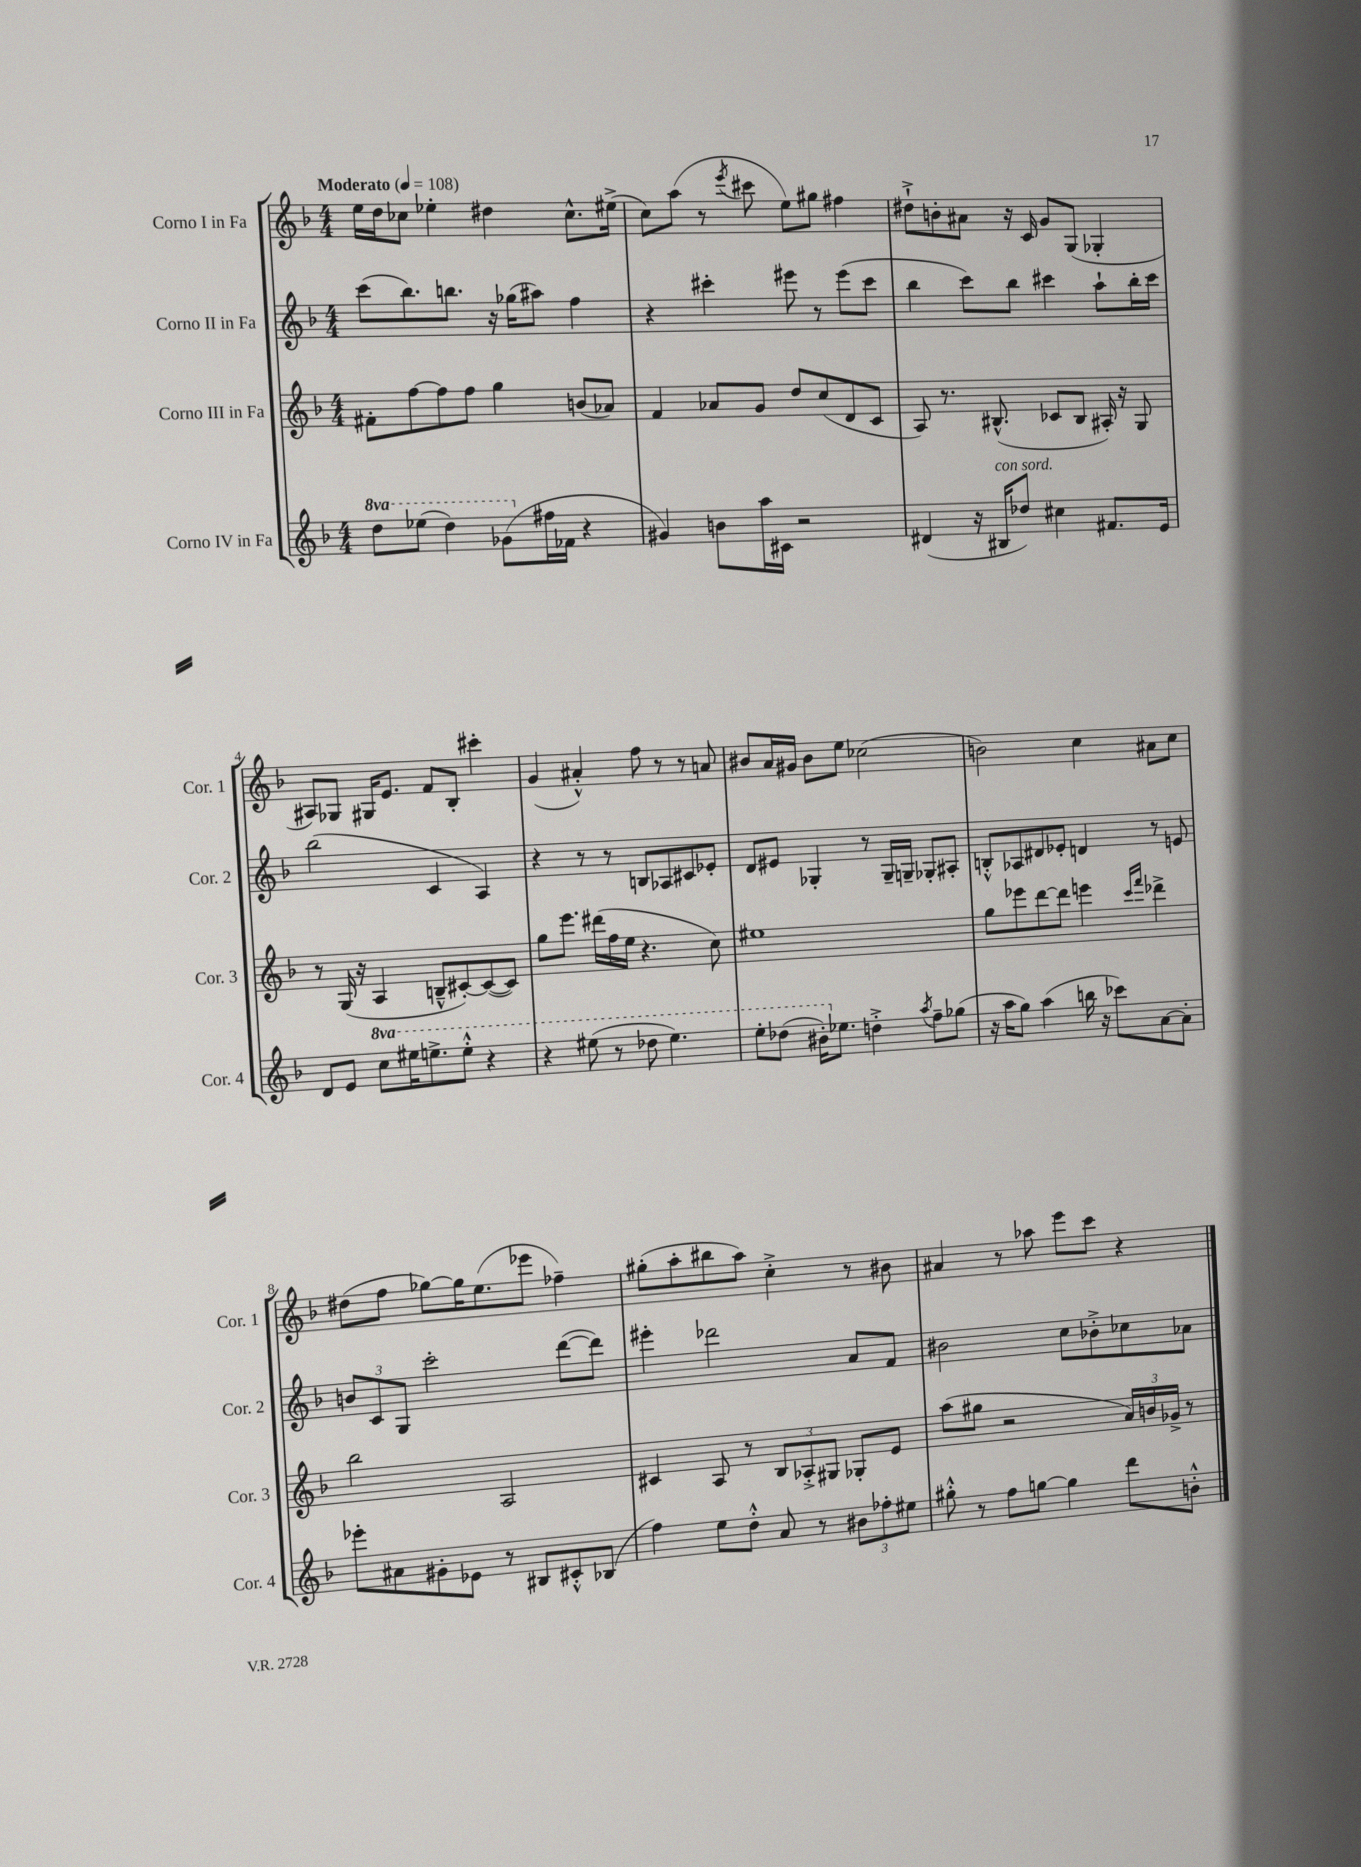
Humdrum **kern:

**kern	**kern	**kern	**kern
*part4	*part3	*part2	*part1
*staff4	*staff3	*staff2	*staff1
*I"Corno IV in Fa	*I"Corno III in Fa	*I"Corno II in Fa	*I"Corno I in Fa
*I'Cor. 4	*I'Cor. 3	*I'Cor. 2	*I'Cor. 1
*clefG2	*clefG2	*clefG2	*clefG2
*k[b-]	*k[b-]	*k[b-]	*k[b-]
*M4/4	*M4/4	*M4/4	*M4/4
*MM108	*MM108	*MM108	*MM108
*8va	*	*	*
=1	=1	=1	=1
!	!	!	!LO:TX:a:B:t=Moderato
8ddd\L	8f#X'\L	(8ccc\L	16ee\LL
.	.	.	16dd\J
(8eee-X\J	[8ff\	8.bb-\)	8cc-X\J
4ddd\)	8ff\]	.	4ee-X'\
.	.	8.bbn\J	.
.	8ff\J	.	.
(8gg-X\L	4gg\	16r	4dd#X\
.	.	(16gg-X\KL	.
*X8va	*	*	*
16ff#X\L	.	8aa#X\J)	.
16f-X\JJ	.	.	.
4r	(8bn/L	4ff\	8.cc-^^\L
.	8a-X/J)	.	.
.	.	.	(16ee#X^\Jk
=2	=2	=2	=2
4g#X/)	4f/	4r	8cc\L)
.	.	.	(8aa\J
8bn\L	8a-X/L	4ccc#X'\	8r
.	.	.	8qeee/
16aa\L	8g/J	.	8ccc#X\
16c#X\JJ	.	.	.
2r	8dd/L	8eee#X\	8ee\L)
.	(8cc/	8r	8gg#X\J
.	8d/	(8eee#\L	4ff#X\
.	8c/J	8ccc#\J	.
=3	=3	=3	=3
(4d#X/	8A/)	4bb-\	8dd#X`^\L
.	8.r	.	8bn'\
16r	.	8ccc\L)	8a#X\J
!LO:TX:a:i:t=con sord.	!	!	!
16B#X/KL	(8.B#X^^/	.	.
8dd-X/J)	.	8bb-\J	16r
.	.	.	16c/
4cc#X\	8c-X/L	4ccc#X\	8g/L
.	8B#/J	.	(8G/J
8.f#X/L	16A#X'/)	8aa`\L	4G-X'/
.	16r	.	.
.	8G/	16bb-'\L	.
16e/Jk	.	16ccc#\JJ	.
!!LO:LB:g=z
=4	=4	=4	=4
8d/L	8r	(2bb-\	8A#X/L)
8e/J	(16G/	.	8G-X/J
.	16r	.	.
*8va	*	*	*
8ccc\L	4A/	.	16G#X/KL
.	.	.	8.e/J
16eee#X\K	.	.	.
8.eeen^\	.	.	.
.	8Bn~^^/L	4c/	8f/L
8eee'^^\J	[8c#X'/)	.	8B-'/J
4r	(8c#/_	4A/)	4ccc#X'\
.	8c#/J])	.	.
=5	=5	=5	=5
4r	8gg\L	4r	(4g/
.	8.eee\J	.	.
(8eee#X\	.	8r	4a#X'^^/)
.	(16ddd#X\LL	.	.
8r	16ff\	8r	.
.	16ee\JJ	.	.
8ddd-X\	4.r	8Bn/L	8ff\
4.eee#\)	.	8A-X/	8r
.	.	8c#X/	8r
.	8cc\)	8e-X'/J	8an/
=6	=6	=6	=6
8eee'\L	1ee#X	8d/L	8b#X/L
(8ddd-X\J	.	8e#X/J	16a/L
.	.	.	16g#X/JJ
16bb#X'\KL)	.	4G-X'/	8b#\L
*X8va	*	*	*
8.ee-X\J	.	.	.
.	.	.	8ee\J
4ddn'^\	.	8r	(2cc-X\
.	.	16G-~/LL	.
.	.	16Gn~/JJ	.
8qaa/	.	.	.
8ff~\L	.	8G-X'/L	.
(8gg-X\J	.	8A#X'/J	.
=7	=7	=7	=7
16r	8gg\L	8Bn'^^/L	2bn\)
16aa\KL	.	.	.
8gg\J)	8eee-X\	8A-X/	.
(4aa\	[8ddd\	8d#X/	.
.	8ddd\J]	8e-X'/J	.
16bbn\	4eeen\	4dn/	4cc\
16r	.	.	.
8ccc-X\L)	.	.	.
.	16qqccc/LL	.	.
.	16qqfff/JJ	.	.
[8a\	4ddd-X^\	8r	8a#X\L
8a'\J]	.	8en/	8cc\J
!!LO:LB:g=z
=8	=8	=8	=8
8eee-X'\L	2bb-\	12bn/L	(8dd#X\L
.	.	12c/	.
8a#X\	.	.	8ff\J
.	.	12G/J	.
8g#X'\	.	2ccc'\	[8gg-X\L)
8e-X\J	.	.	16gg-\K]
.	.	.	(8.ee\
8r	2A/	.	.
8B#X/L	.	.	8eee-X\J
8c#X'^^/	.	([8ddd\L	4ff-X~\)
(8B-X/J	.	8ddd\J])	.
=9	=9	=9	=9
4ff\)	4c#X/	4eee#X'\	(8gg#X'\L
.	.	.	8aa'\
8ee\L	8A/	2ddd-X\	8bb#X\
8dd'^^\J	8r	.	8aa\J)
8a/	12B-/L	.	4cc'^\
.	12A-X'^/	.	.
8r	.	.	.
.	12G#X/J	.	.
12b#X\L	8G-X'/L	8a/L	8r
12ff-X'\	.	.	.
.	8e/J	8f/J	8b#X\
12ee#X\J	.	.	.
=10	=10	=10	=10
8gg#X'^^\	(8aa\L	2b#X\	4a#X/
8r	8gg#X\J	.	.
8ff\L	2r	.	8r
[8ggn\J	.	.	8aa-X\
4gg\]	.	8cc\L	8eee\L
.	.	8b-X'^\	8ccc\J
8ddd\L	24a/LL)	8cc-X\	4r
.	24bn/	.	.
.	24g-X^/JJ	.	.
8bn'^^\J	8r	8a-X\J	.
==	==	==	==
*-	*-	*-	*-
